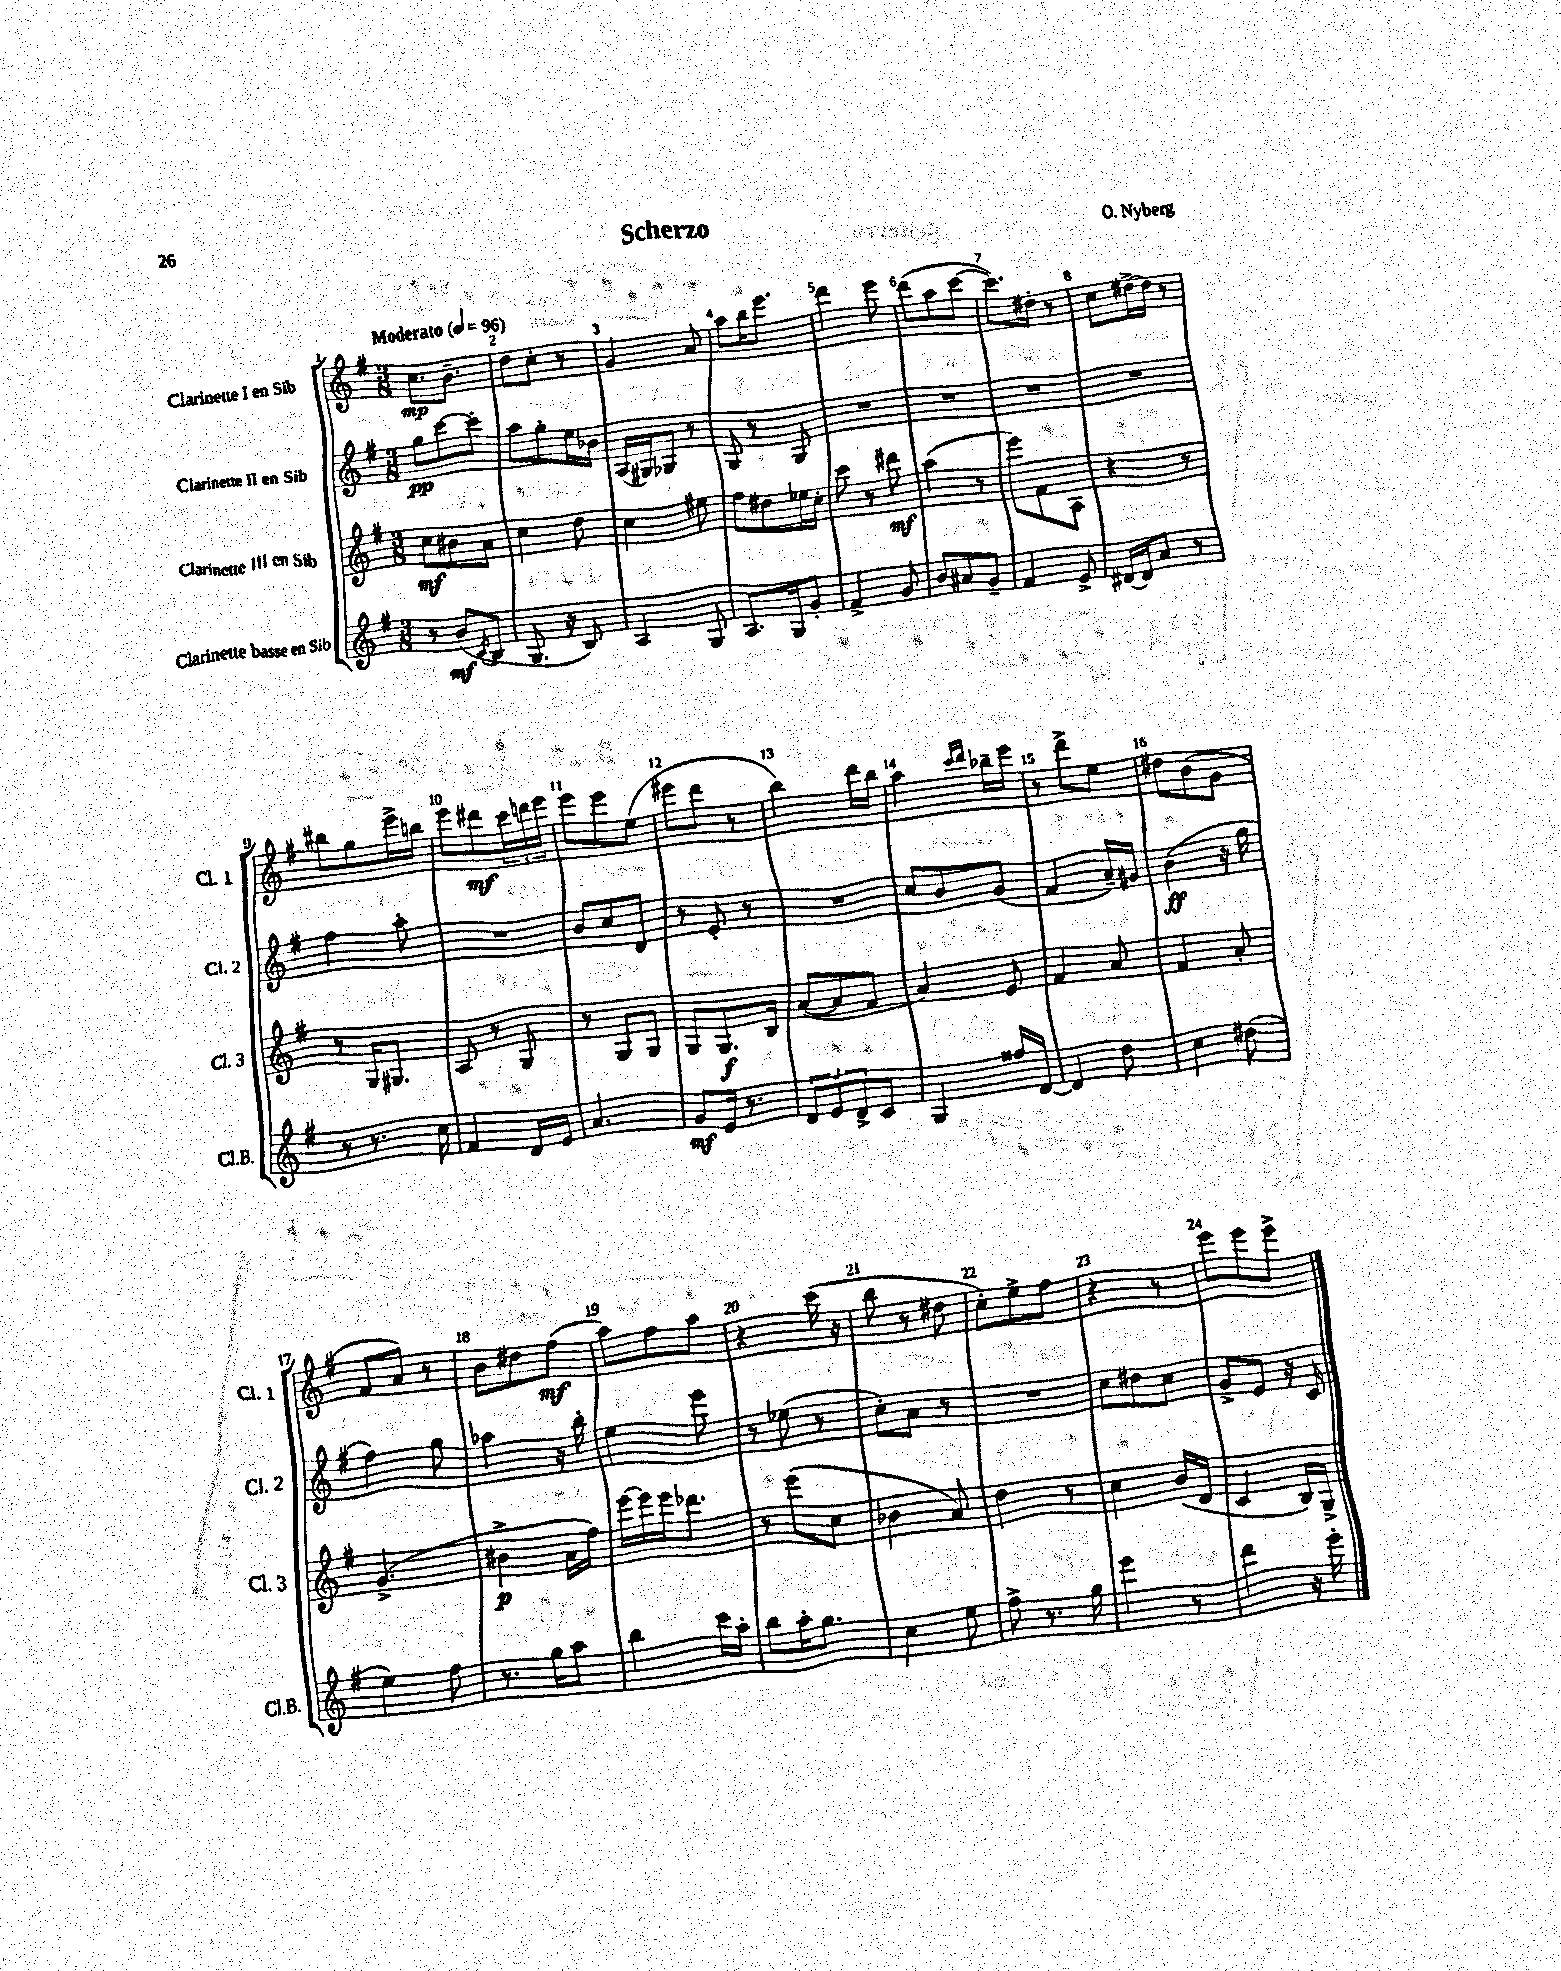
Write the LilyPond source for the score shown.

\header { title = "Scherzo" composer = "O. Nyberg" }
<<
\new StaffGroup <<
\new Staff = "s0" \with { instrumentName = "Clarinette I en Sib" shortInstrumentName = "Cl. 1" } {
    \clef treble \key g \major \numericTimeSignature \time 3/8 \tempo "Moderato" 4 = 96
    c''8.\mp b'8.-- |
    d''8 c''8-. r8 |
    g'4 a'8 |
    a''8 b''16 e'''8. |
    d'''4 e'''8 |
    d'''8( a''8 c'''8~ |
    c'''8.) dis''16-. r8 |
    c''8 dis''16~-> dis''16 r8 |
    bis''8 g''8 e'''16-> b''16 |
    e'''8 dis'''8\mf \tuplet 3/2 { c'''16 d'''16 e'''16 } |
    e'''8 e'''8 e''8( |
    eis'''8 d'''8 r8 |
    b''4) d'''16 b''16 |
    a''4 \grace { c'''16 d'''16 } bes''16-- e'''16 |
    r8 d'''8-> e''8 |
    dis''8 b'8( g'8 |
    fis'8 a'8) r8 |
    b'8 dis''8 fis''8\mf( |
    a''8) fis''8 a''8 |
    r4 c'''16( r16 |
    b''8 r8 dis''8 |
    c''8-.) e''8-> fis''8 |
    r4 r8 |
    e'''8 e'''8 e'''8-> \bar "|." |
}
\new Staff = "s1" \with { instrumentName = "Clarinette II en Sib" shortInstrumentName = "Cl. 2" } {
    \clef treble \key g \major \numericTimeSignature \time 3/8
    g''8\pp c'''8~ c'''8-. |
    a''8 g''8-. e''16 bes'16 |
    a16( gis16) ges8 r8 |
    g8 r8 g8 |
    R4. |
    R4. |
    R4. |
    R4. |
    fis''4 a''8-. |
    R4. |
    b'8 c''8 d'8 |
    r8 e'8-. r8 |
    R4. |
    c''8 b'8 g'8( |
    fis'4 a'16--) gis'16 |
    b'4\ff( r16 g''16 |
    fis''4) g''8 |
    aes''4 r16 b''16-. |
    e''4 e'''8 |
    r8 ees''8( r8 |
    c''8-.) a'8 r8 |
    R4. |
    c''8 dis''8 c''8 |
    g'8-> e'8 r16 c'16 \bar "|." |
}
\new Staff = "s2" \with { instrumentName = "Clarinette III en Sib" shortInstrumentName = "Cl. 3" } {
    \clef treble \key g \major \numericTimeSignature \time 3/8
    c''8\mf bis'8 a'8 |
    c''4 d''8 |
    c''4 eis''8 |
    fis''8 dis''8 ees''16 c''16-. |
    c'''8 r8 dis'''8\mf |
    a''4( r8 |
    e'''8) fis'8 a8 |
    r4 r8 |
    r8 g16 gis8. |
    a8 r8 g8 |
    r8 g8 g8 |
    g8 g8.\f b16 |
    a'8~( a'8 fis'8 |
    a'4) e'8 |
    fis'4 a'8 |
    fis'4 a'8-. |
    g'4.->( |
    bis'4->\p a'16 fis''16) |
    e'''16~ e'''16 e'''16 des'''8. |
    r8 e'''8( c''8 |
    bes'4 a'8) |
    d''4 r8 |
    c''4 b'16( d'16 |
    c'4 b16) g16-> \bar "|." |
}
\new Staff = "s3" \with { instrumentName = "Clarinette basse en Sib" shortInstrumentName = "Cl.B." } {
    \clef treble \key g \major \numericTimeSignature \time 3/8
    r8 b'8\mf( \acciaccatura { c'8 } b8 |
    g8. r16 b8) |
    a4 g8 |
    a8. g16 g'8-. |
    fis'4-> g'8 |
    b'8 ais'8 g'8-- |
    fis'4 e'8-> |
    dis'16~ dis'16 a'8 r8 |
    r8 r8. c''16 |
    fis'4 d'16 e'16 |
    a'4. |
    g'8\mf e'16 r8. |
    \tuplet 3/2 { d'8 e'8 d'8-> } c'8 |
    g4 fisis''16 d'16~ |
    d'4 d''8 |
    c''4 dis''8( |
    e''4) fis''8 |
    r8. g''16 a''8 |
    b''4 c'''16 a''16-. |
    b''8 a''16-. g''8. |
    c''4 e''8 |
    fis''8-> r8. g''16 |
    e'''4 r8 |
    d'''4 r16 e'''16-. \bar "|." |
}
>>
>>
\layout { \context { \Score \override BarNumber.break-visibility = ##(#f #t #t) barNumberVisibility = #all-bar-numbers-visible } }
